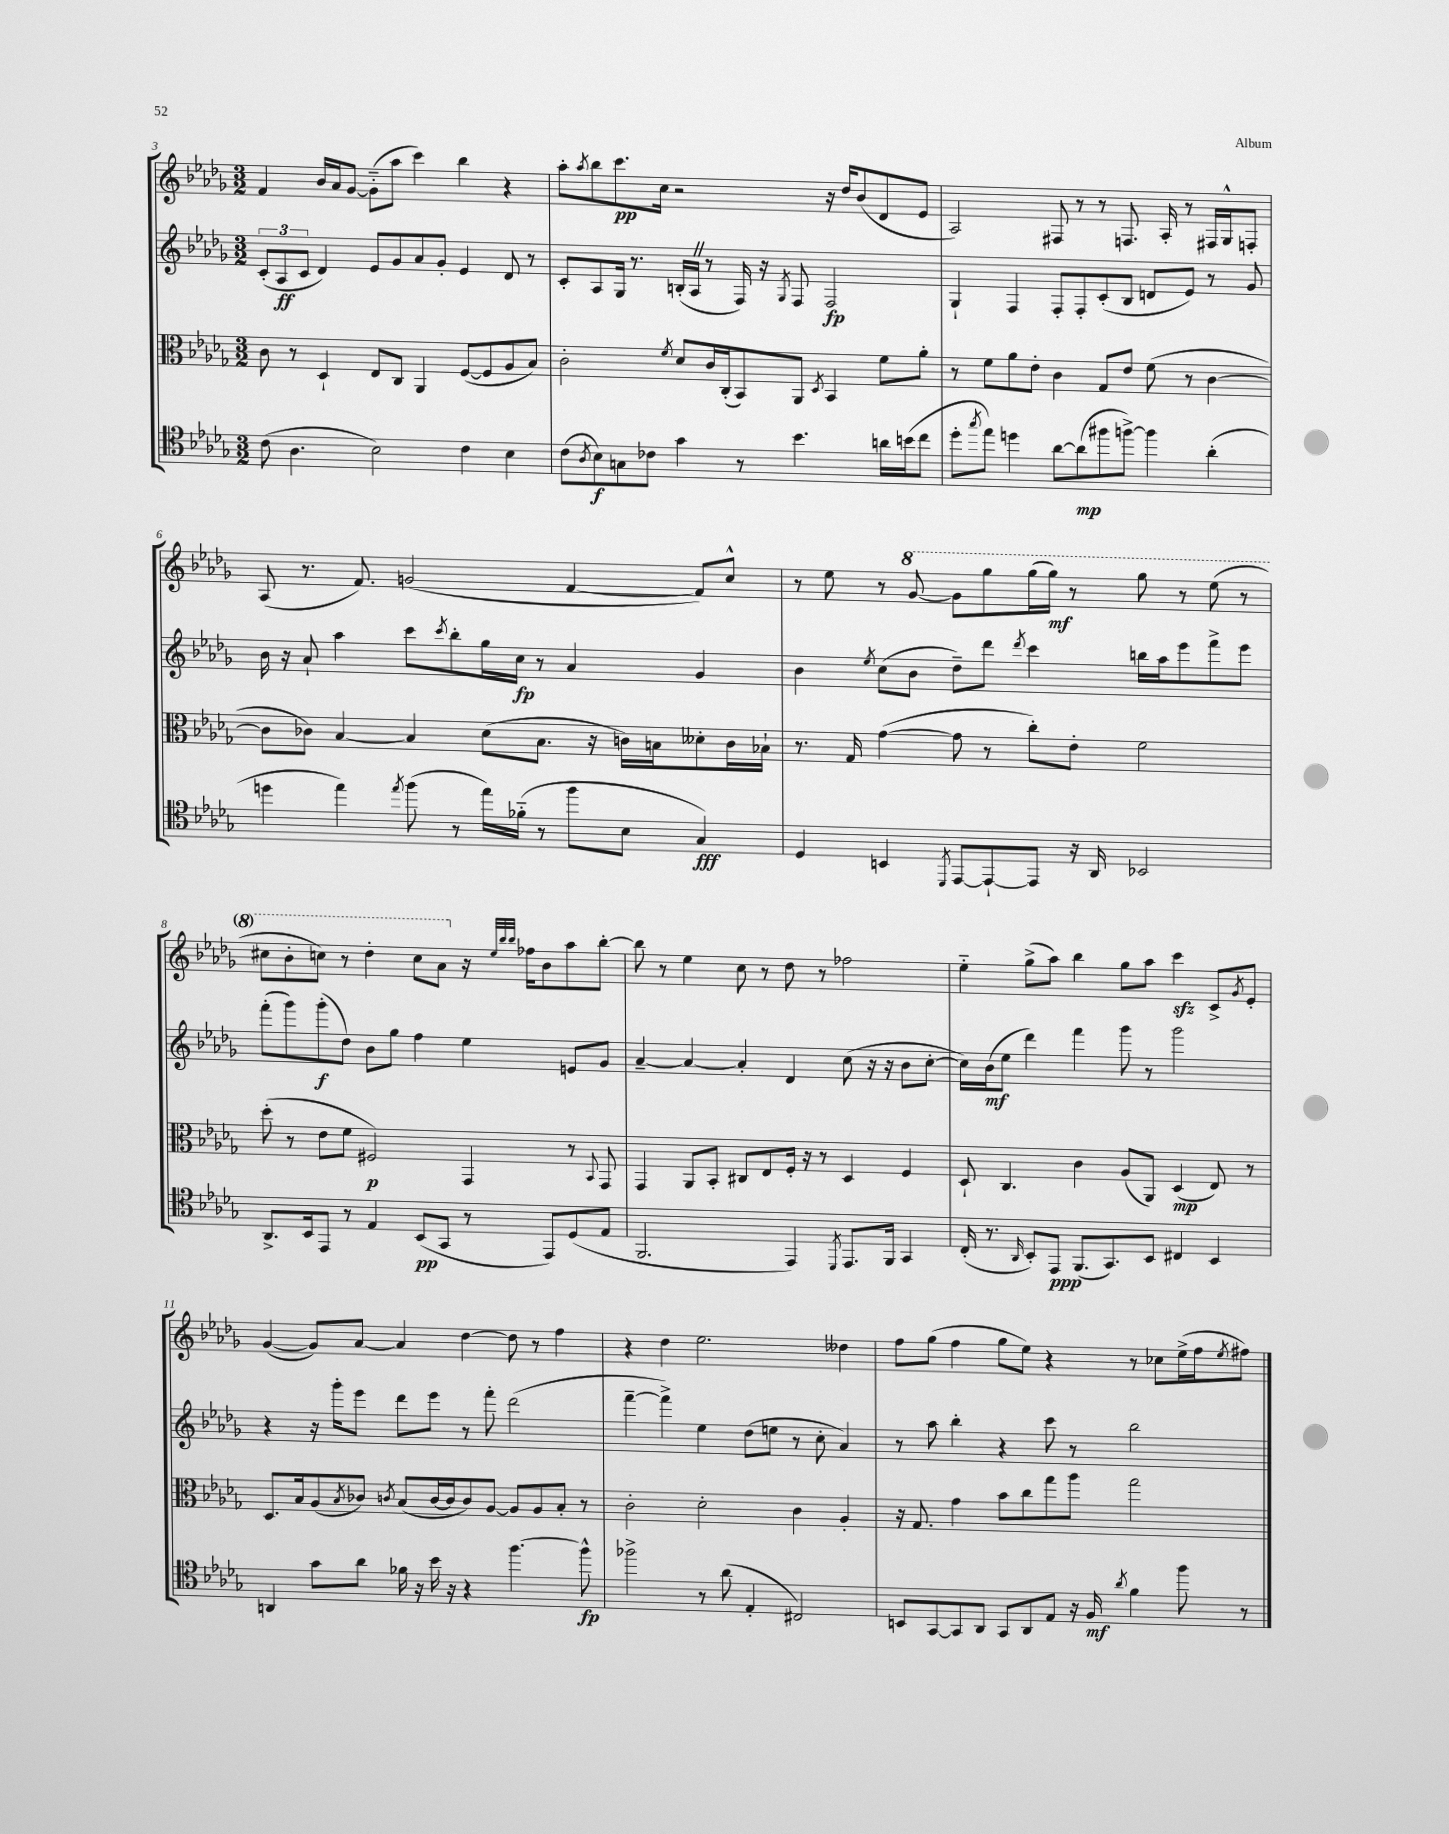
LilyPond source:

<<
\new StaffGroup <<
\new Staff = "s0" {
    \clef treble \key des \major \numericTimeSignature \time 3/2
    f'4 bes'16 aes'16 ges'8~ ges'8-_( aes''8 c'''4) bes''4 r4 |
    aes''8-. \acciaccatura { aes''8 } bes''8 c'''8.\pp c''16 r2 r16 des''16 bes'8( des'8 ees'8 |
    aes2) fis8 r8 r8 f8. aes16-. r8 fis16 ges16-^ f8-. |
    aes8( r8. f'8.) g'2( f'4~ f'8) c''8-^ |
    r8 ees''8 r8 \ottava #1 ges''8~ ges''8 ges'''8 ges'''16( ges'''16\mf) r8 ges'''8 r8 ees'''8( r8 |
    cis'''8 bes''8-. c'''8) r8 des'''4-. c'''8 aes''8 \ottava #0 r16 \grace { ees''32 bes''32 bes''32 } fes''16 bes'8 aes''8 bes''8~-. |
    bes''8 r8 ees''4 c''8 r8 des''8 r8 fes''2 |
    ees''4-_ ges''8->( aes''8) bes''4 ges''8 aes''8 c'''4\sfz c'8-> \acciaccatura { ges'8 } ees'8-. |
    ges'4~( ges'8) aes'8~ aes'4 des''4~ des''8 r8 f''4 |
    r4 des''4 ees''2. deses''4 |
    f''8 ges''8( f''4 ges''8 ees''8) r4 r8 ces''8 ees''16->( f''16 \acciaccatura { ees''8 } fis''8) \bar "|." |
}
\new Staff = "s1" {
    \clef treble \key des \major \numericTimeSignature \time 3/2
    \tuplet 3/2 { c'8-.( aes8\ff c'8 } des'4) ees'8 ges'8 aes'8 ges'8-. ees'4 des'8 r8 |
    c'8-. aes8 ges16 r8. b16-.( aes16 \once \override BreathingSign.text = \markup { \musicglyph "scripts.caesura.straight" } \breathe r8 f16) r16 \acciaccatura { ges8 } f8 f2\fp |
    ges4-! f4 f8-. f8-. c'8-.( bes8 d'8 ees'8) r8 ges'8 |
    bes'16 r16 aes'8-! aes''4 c'''8 \acciaccatura { c'''8 } bes''8-. ges''16 c''16\fp r8 aes'4 ges'4 |
    bes'4 \acciaccatura { ees''8 } c''8( bes'8 des''8--) des'''8 \acciaccatura { des'''8 } c'''4 b''16 aes''16 ees'''8 f'''8-> ees'''8 |
    f'''8-.( ges'''8) ges'''8-.\f( des''8) bes'8 ges''8 f''4 ees''4 e'8 ges'8 |
    aes'4~-- aes'4~ aes'4-. des'4 c''8( r16 r16 bes'8 c''8~-. |
    c''16) bes'16\mf( ees''8 des'''4) f'''4 ges'''8 r8 ges'''2 |
    r4 r16 ges'''16-. ees'''8 des'''8 ees'''8 r8 f'''8-. des'''2( |
    f'''4~-- f'''4->) ees''4 des''8( e''8 r8 c''8-. aes'4) |
    r8 aes''8 bes''4-. r4 c'''8 r8 bes''2 \bar "|." |
}
\new Staff = "s2" {
    \clef alto \key des \major \numericTimeSignature \time 3/2
    c'8 r8 des4-! ees8 c8 aes,4 f8~( f8 aes8 bes8) |
    c'2-. \acciaccatura { f'8 } des'8 c'16 c16-.( bes,8) aes,8 \acciaccatura { des8 } bes,4 f'8 aes'8-. |
    r8 f'8 aes'8 ees'8-. c'4 ges8 ees'8 f'8( r8 c'4~ |
    c'8 ces'8) bes4~ bes4 des'8( bes8. r16 c'16) b16 deses'8-. c'16 bes16-! |
    r8. ges16 ges'4~( ges'8 r8 c''8-.) ees'8-. f'2 |
    des''8-.( r8 ees'8 f'8 fis2\p) ges,4 r8 \appoggiatura { bes,8 } ges,8 |
    ges,4 aes,8 bes,8-. cis8 ees8 f16-. r16 r8 des4 f4 |
    des8-! c4. c'4 aes8( aes,8) des4\mp( ees8) r8 |
    des8. bes16 aes8( \acciaccatura { bes8 } ces'8) \acciaccatura { c'8 } bes8( c'16~ c'16 c'8) aes8~ aes8 aes8 bes8-. r8 |
    c'2-. des'2-. c'4 aes4-. |
    r16 ges8. ges'4 bes'8 c''8 ges''8 aes''8 ges''2 \bar "|." |
}
\new Staff = "s3" {
    \clef tenor \key des \major \numericTimeSignature \time 3/2
    c'8( aes4. bes2) c'4 bes4 |
    c'8( \acciaccatura { aes8 } bes8\f) g8 ces'8 ges'4 r8 bes'4. a'16 b'16( c''8 |
    des''8-. \acciaccatura { ges''8 } ees''8) d''4 aes'8~ aes'8\mp( fis''8 f''8~->) f''4 aes'4-.( |
    d''4 ees''4) \acciaccatura { ees''8 } f''8( r8 ees''16) fes'16-_( r8 f''8 bes8 ges4\fff) |
    des4 b,4 \acciaccatura { des,8 } ees,8~ ees,8~-! ees,8 r16 aes,16 bes,2 |
    aes,8.-> bes,16 ees,8 r8 ees4 bes,8\pp( ges,8 r8 ees,8) des8( ees8 |
    f,2. ees,4) \acciaccatura { des,8 } ees,8. f,16 ges,4 |
    c16-.( r8. \grace { aes,16 } bes,8-.) ees,8\ppp f,8.( ges,8.) bes,8 cis4 bes,4 |
    a,4 ges'8 aes'8 fes'16 r16 bes'16 r16 r4 f''4.~ f''8-^\fp |
    fes''2-> r8 aes'8( ees4-. cis2) |
    b,8 ges,8~ ges,8 aes,8 ges,8 aes,8 ees8 r16 f16\mf \acciaccatura { aes'8 } f'4 f''8 r8 \bar "|." |
}
>>
>>
\layout { \context { \Score currentBarNumber = #3 } }
